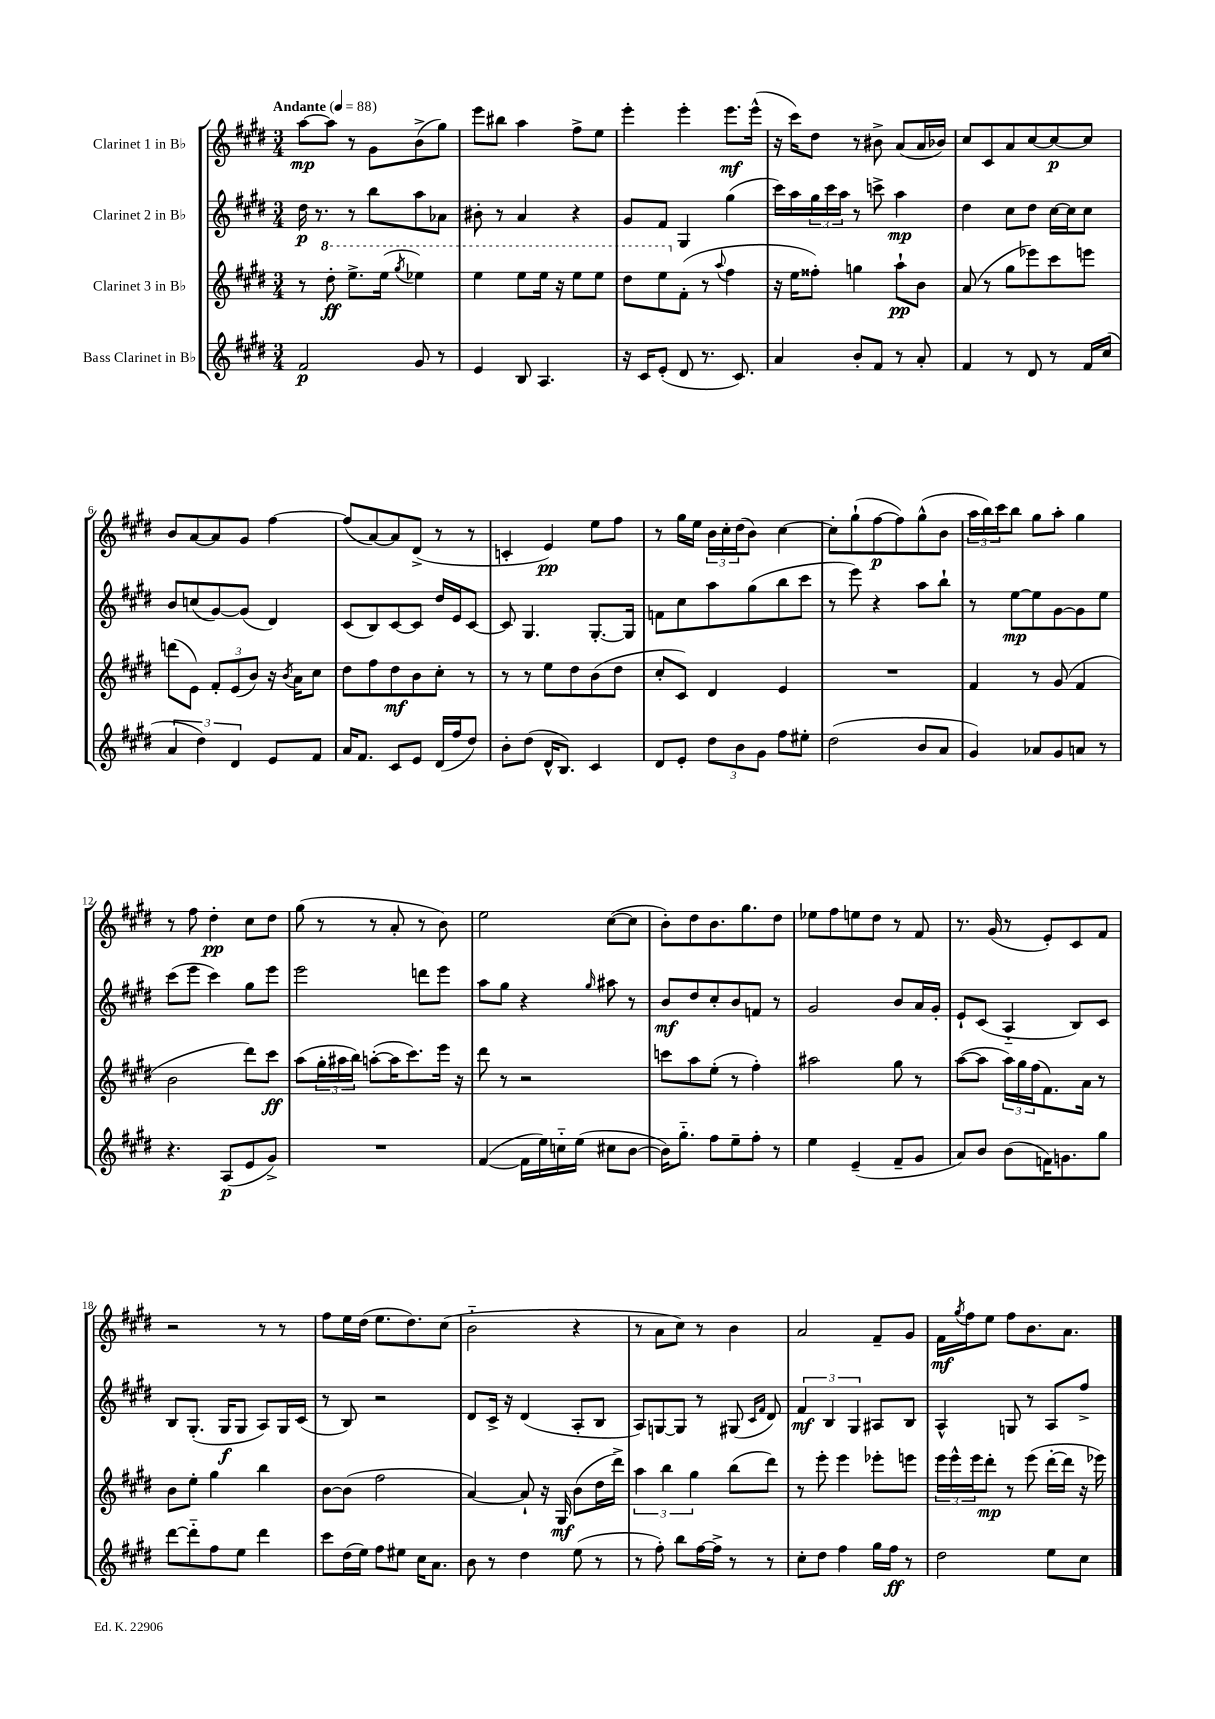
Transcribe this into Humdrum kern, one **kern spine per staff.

**kern	**kern	**kern	**kern
*staff4	*staff3	*staff2	*staff1
*clefG2	*clefG2	*clefG2	*clefG2
*k[f#c#g#d#]	*k[f#c#g#d#]	*k[f#c#g#d#]	*k[f#c#g#d#]
*M3/4	*M3/4	*M3/4	*M3/4
*MM88	*MM88	*MM88	*MM88
2f#	8r	16dd#	[8aa
.	.	8.r	.
.	8ddd#'	.	8aa]
.	8.eee^	8r	8r
.	.	8bb	8g#
.	(16eee	.	.
.	8qggg#	.	.
8g#	4eee-)	8aa	(8b^
8r	.	8a-	8gg#)
=	=	=	=
4e	4eee	8b#'	8eee
.	.	8r	8bb#
8B	8eee	4a	4aa
4.A	16eee	.	.
.	16r	.	.
.	8eee	4r	8ff#^
.	8eee	.	8ee
=	=	=	=
16r	8ddd#	8g#	4eee'
16c#	.	.	.
(8e'	8eee	8f#	.
8d#	(8f#'	4G#	4eee'
8.r	8r	.	.
.	8qqaa	.	.
.	4ff#	(4gg#	8.eee
8.c#)	.	.	.
.	.	.	(16eee^^
=	=	=	=
4a	16r	16ccc#)	16r
.	16ee	16aa	16ccc#)
.	8ff##')	24gg#	8dd#
.	.	24ccc#	.
.	.	24aa	.
8b'	4gg	8r	8r
8f#	.	8ccc^	8b#^
8r	8aa`	4aa	(8a
8a'	8b	.	16a
.	.	.	16b-)
=	=	=	=
4f#	(8a	4dd#	8cc#
.	8r	.	8c#
8r	8gg#	8cc#	8a
8d#	8eee-)	8dd#	[8cc#
8r	8ccc#	[16cc#	8cc#_
.	.	16cc#]	.
16f#	8eee	8cc#	8cc#]
(16cc#	.	.	.
=	=	=	=
6a	(8ddd	8b	8b
.	8e)	(8cc	[8a
6dd#)	.	.	.
.	12f#'	[8g#)	8a]
6d#	(12e	.	.
.	.	(8g#]	8g#
.	12b)	.	.
8e	16r	4d#)	[4ff#
.	8qb	.	.
.	16a	.	.
8f#	8cc#	.	.
=	=	=	=
16a	8dd#	(8c#	(8ff#]
8.f#	.	.	.
.	8ff#	8B)	[8a)
8c#	8dd#	[8c#	8a]
8e	8b	8c#]	(8d#^
(16d#	8cc#'	16dd#	8r
16ff#	.	16e	.
8dd#)	8r	[8c#	8r
=	=	=	=
8b'	8r	8c#]	4c'
(8dd#	8r	4.G#	.
16d#^^	8ee	.	4e)
8.B)	.	.	.
.	8dd#	.	.
4c#	(8b	[8.G#'	8ee
.	8dd#	.	8ff#
.	.	16G#]	.
=	=	=	=
8d#	8cc#'	8f	8r
8e'	8c#)	8cc#	16gg#
.	.	.	16ee
12dd#	4d#	8aa	24b
.	.	.	24cc#'
12b	.	.	(24dd#
.	.	(8gg#	8b)
12g#	.	.	.
8ff#	4e	8bb	[4cc#
8ee#'	.	8ccc#	.
=	=	=	=
(2dd#	2.r	8r	8cc#']
.	.	8eee)	(8gg#`
.	.	4r	[8ff#
.	.	.	8ff#])
8b	.	8aa	(8gg#^^
8a	.	8bb`	8b
=	=	=	=
4g#)	4f#	8r	24aa
.	.	.	24bb)
.	.	.	24ccc#
.	.	[8ee	8bb
8a-	8r	8ee]	8gg#
8g#	(8g#	[8g#	8aa'
8a	4f#	8g#]	4gg#
8r	.	8ee	.
=	=	=	=
4.r	2b	(8ccc#	8r
.	.	8eee	8ff#
.	.	4ccc#)	4dd#'
(8A	.	.	.
8e	8ddd#)	8gg#	8cc#
8g#^)	8ccc#	8eee	8dd#
=	=	=	=
2.r	(8aa	2eee	(8gg#
.	24gg#'	.	8r
.	24aa#	.	.
.	24bb)	.	.
.	([8aa'	.	8r
.	16aa]	.	8a'
.	8.ccc#)	.	.
.	.	8ddd	8r
.	16eee	8eee	8b)
.	16r	.	.
=	=	=	=
([4f#	8ddd#	8aa	2ee
.	8r	8gg#	.
16f#]	2r	4r	.
16ee)	.	.	.
16cc'~	.	.	.
(16ee	.	.	.
.	.	16qqgg#	.
8cc#	.	8aa#	([8cc#
[8b	.	8r	8cc#]
=	=	=	=
16b])	8ccc	8b	8b')
8.gg#'~	.	.	.
.	8aa	8dd#	8dd#
8ff#	(8ee'	8cc#'	8.b
8ee~	8r	8b	.
.	.	.	8.gg#
8ff#'	4ff#')	8f	.
8r	.	8r	8dd#
=	=	=	=
4ee	2aa#	2g#	8ee-
.	.	.	8ff#
(4e~	.	.	8ee
.	.	.	8dd#
8f#~	8gg#	8b	8r
8g#	8r	16a	8f#
.	.	16g#'	.
=	=	=	=
8a)	([8aa	8e`	8.r
8b	8aa]	(8c#	.
.	.	.	(16g#
(8b	24aa)	4A'~	8r
.	24gg#	.	.
.	(24ff#	.	.
16f)	8.f#)	.	8e')
8.g	.	.	.
.	.	8B)	8c#
.	16a	.	.
8gg#	8r	8c#	8f#
=	=	=	=
[8ddd#	8b	8B	2r
8ddd#'~]	8ee'	(8.G#'	.
8ff#	4gg#	.	.
.	.	16G#	.
8ee	.	8G#	.
4ddd#	4bb	8A)	8r
.	.	16G#	8r
.	.	(16c#	.
=	=	=	=
8ccc#	[8b	8r	8ff#
(16dd#	(8b]	8B)	16ee
16ee)	.	.	(16dd#
8ff#	2ff#	2r	8.ee
8ee#	.	.	.
.	.	.	8.dd#)
16cc#	.	.	.
8.a	.	.	.
.	.	.	(8cc#
=	=	=	=
8b	[4a)	8d#	2b'~
8r	.	16c#^	.
.	.	16r	.
4dd#	8a`]	(4d#	.
.	16r	.	.
.	16G#	.	.
(8ee	(8b	8A'	4r
8r	16dd#	8B	.
.	16ddd#^)	.	.
=	=	=	=
8r	6aa	8A)	8r
8ff#')	.	[8G	8a
.	6bb	.	.
8bb	.	8G]	8cc#)
.	6gg#	.	.
[16ff#	.	8r	8r
16ff#^]	.	.	.
8r	(8bb	(8G#	4b
.	.	16qqc#	.
.	.	16qqf#	.
8r	8ddd#)	8d#)	.
=	=	=	=
8cc#'	8r	6f#	2a
8dd#	8eee'	.	.
.	.	6B	.
4ff#	4eee	.	.
.	.	6G#	.
16gg#	8eee-'	8A#	8f#~
16ff#	.	.	.
8r	8eee	8B	8g#
=	=	=	=
2dd#	24eee	4A^^	16f#
.	24eee^^	.	.
.	.	.	8qgg#
.	.	.	16ff#
.	24eee	.	.
.	8ddd#'	.	8ee
.	8r	8G	8ff#
.	(8eee	8r	8.b
8ee	[16ddd#'	8A	.
.	16ddd#]	.	8.a
8cc#	16r	8ff#^	.
.	16eee-)	.	.
==	==	==	==
*-	*-	*-	*-
